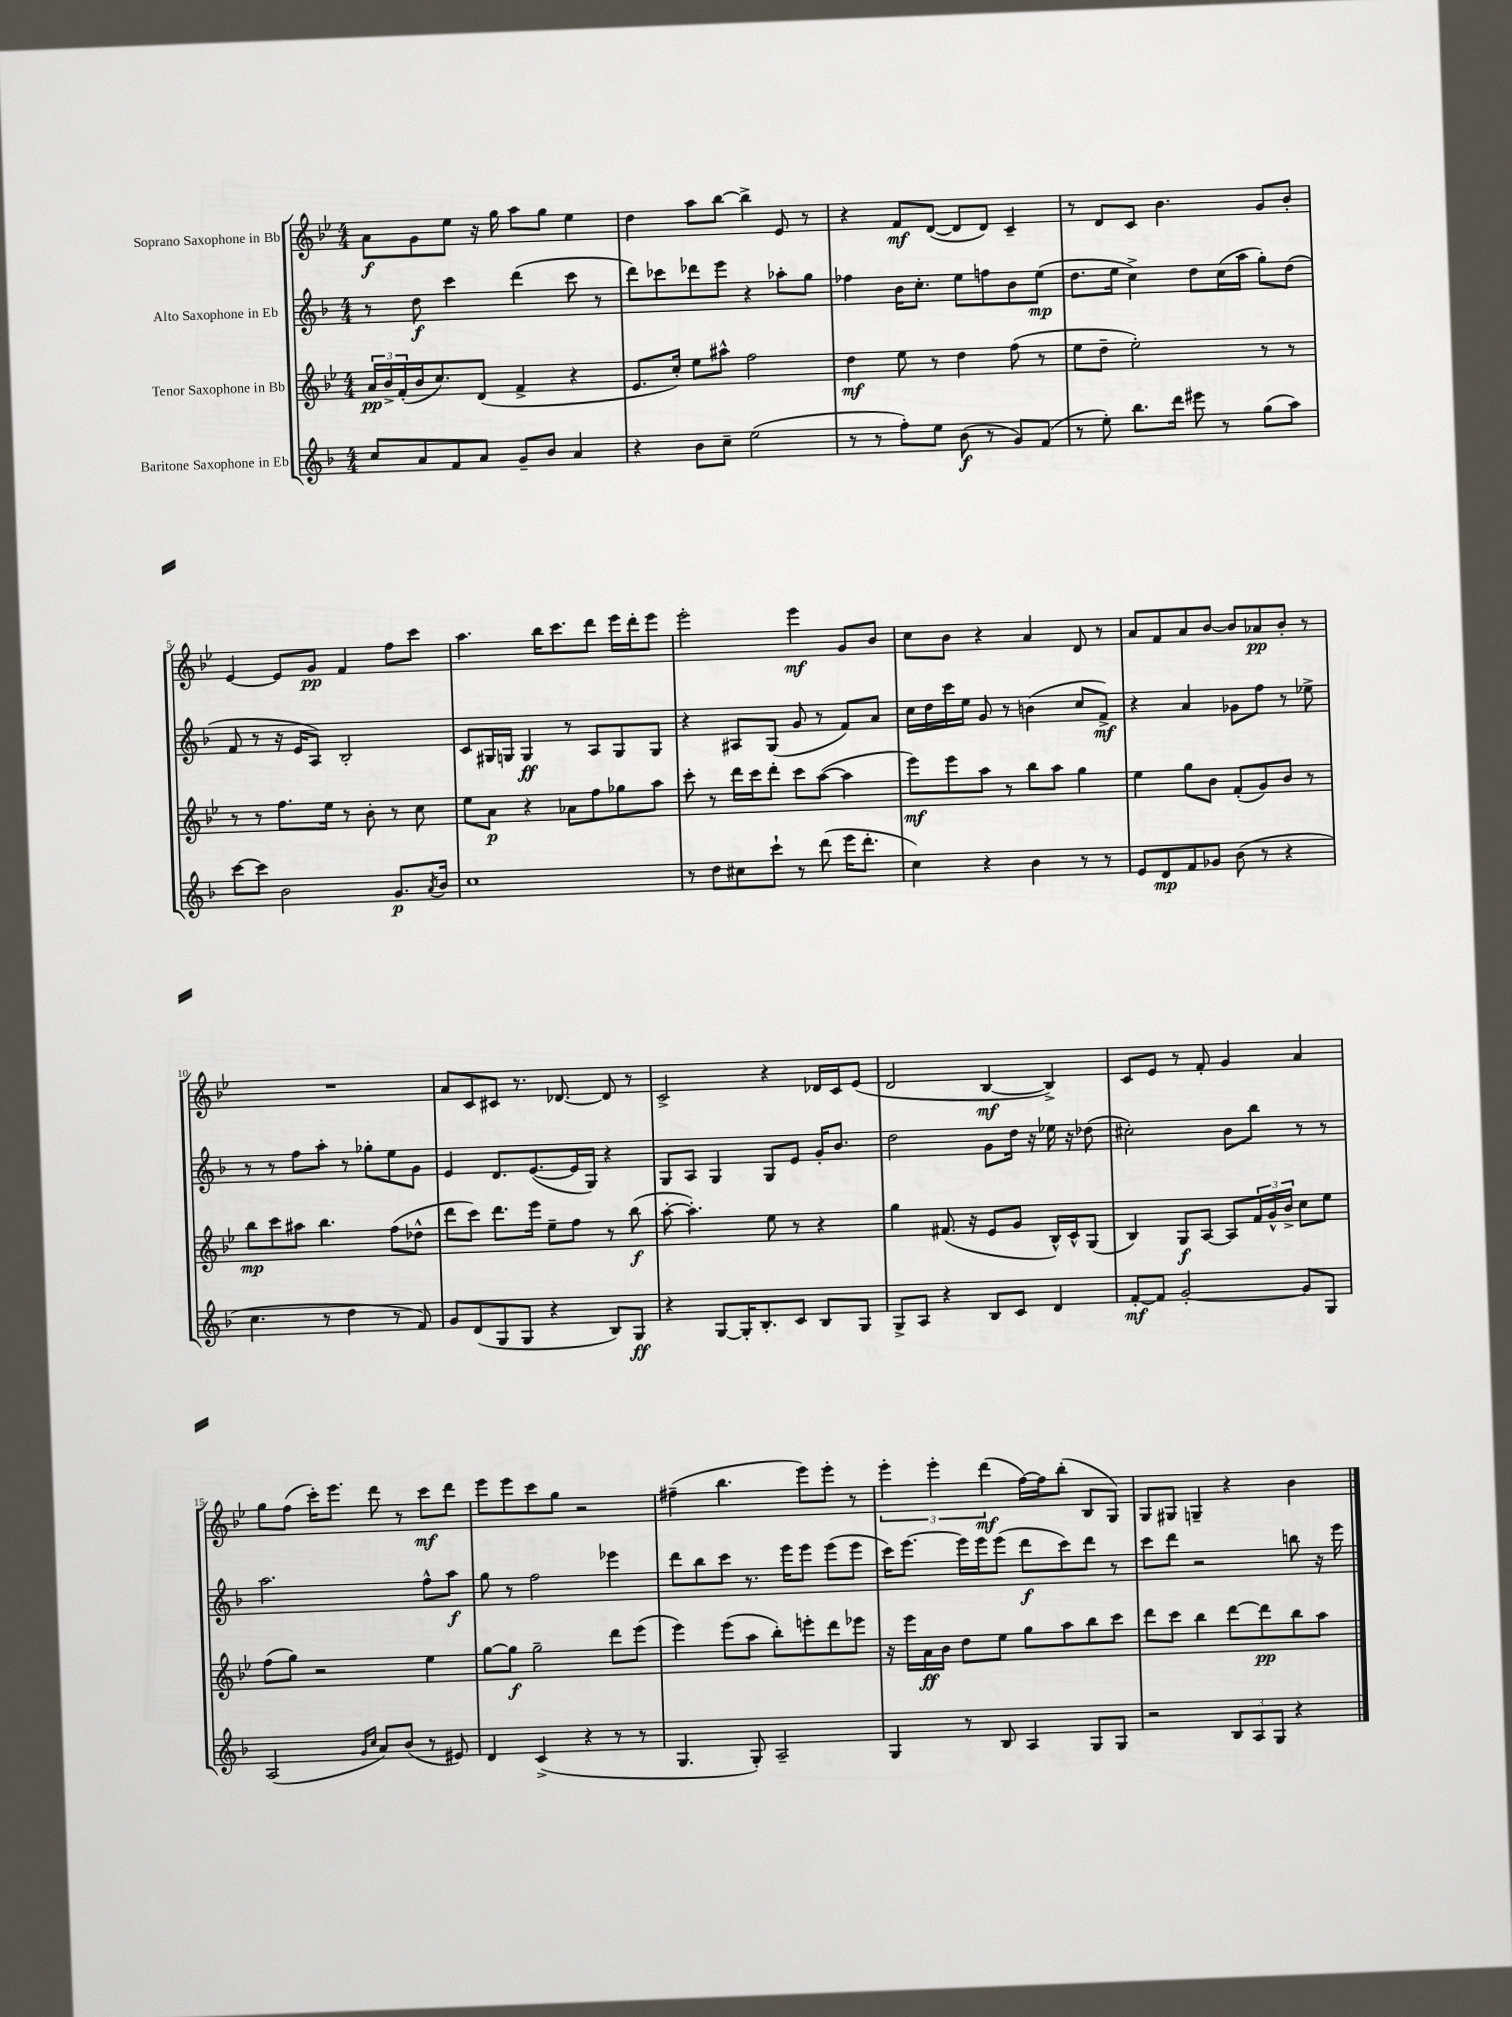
<<
\new StaffGroup <<
\new Staff = "s0" \with { instrumentName = "Soprano Saxophone in Bb" } {
    \clef treble \key bes \major \numericTimeSignature \time 4/4
    a'8\f g'8 ees''8 r16 g''16 a''8 g''8 ees''4 |
    d''4 a''8 bes''8~ bes''4-> ees'8 r8 |
    r4 f'8\mf d'8~( d'8 d'8) c'4-- |
    r8 d'8 c'8 bes'4. g'8 bes'8-. |
    ees'4~ ees'8 g'8\pp f'4 f''8 c'''8 |
    a''4. bes''16 c'''8. d'''8 ees'''16 d'''16-. ees'''8 |
    ees'''2-. ees'''4\mf g'8 bes'8 |
    c''8 bes'8 r4 a'4 d'8 r8 |
    a'8 f'8 a'8 bes'8~ bes'8 aes'8\pp bes'8-. r8 |
    R1 |
    a'8 c'8 cis'8 r8. des'8.~ des'8 r8 |
    c'2-> r4 des'16 c'16 ees'8( |
    d'2 bes4~\mf bes4->) |
    c'8 ees'8 r8 f'8-. g'4 a'4 |
    g''8 f''8( c'''16-.) ees'''8. d'''8 r8 c'''8\mf d'''8 |
    ees'''8 ees'''8 c'''8 g''8 r2 |
    fis''4--( bes''4. ees'''8) ees'''8-. r8 |
    \tuplet 3/2 { ees'''4-. ees'''4-. d'''4\mf( } f''16~) f''16 bes''8-.( bes8 g8) |
    g8 gis8 g4-- r4 bes'4 \bar "|." |
}
\new Staff = "s1" \with { instrumentName = "Alto Saxophone in Eb" } {
    \clef treble \key f \major \numericTimeSignature \time 4/4
    r8 d''8\f c'''4 d'''4( c'''8 r8 |
    d'''8) ces'''8 des'''8 e'''8 r4 aes''8-. g''8 |
    fes''4 bes'16 c''8.-. e''8 f''8 bes'8 e''8\mp( |
    d''8. e''16 c''4->) d''8 c''16( a''16 g''8-.) d''8( |
    f'8 r8 r16 e'16 a8) bes2-. |
    c'8 gis16 g16 g4\ff r8 a8 g8 g8 |
    r4 ais8 g8( g'8 r8 f'8) a'8 |
    c''16 d''16 c'''16 e''16 g'8 r8 b'4( c''8 f'8->\mf) |
    r4 a'4 ges'8 f''8 r8 ees''8-> |
    r8 r8 f''8 a''8-. r8 ges''8-. e''8 g'8 |
    e'4 d'8. e'8.~( e'16 g16) r4 |
    g8 a8 g4 g8 e'8 g'16-. bes'8. |
    d''2 g'8 d''16 r16 ees''16 r16 des''8( |
    cis''2-.) bes'8 bes''8 r8 r8 |
    a''2. f''8-^ a''8\f |
    g''8 r8 f''2 ees'''4 |
    d'''8 bes''8 c'''8 r8. e'''16 e'''8 e'''8( e'''8 |
    c'''16) e'''8.~ e'''16 e'''16 e'''8( d'''8\f c'''8) d'''8 r8 |
    c'''8 d'''8 r2 b''8 r16 e'''16 \bar "|." |
}
\new Staff = "s2" \with { instrumentName = "Tenor Saxophone in Bb" } {
    \clef treble \key bes \major \numericTimeSignature \time 4/4
    \tuplet 3/2 { a'16\pp bes'16-> f'16-.( } bes'16 c''8.) d'8( f'4-> r4 |
    ees'8. c''16-.) ees''8 ais''8-^ f''2 |
    d''4\mf ees''8 r8 d''4 f''8( r8 |
    ees''8 d''8-- ees''2-.) r8 r8 |
    r8 r8 f''8. ees''16 r8 bes'8-. r8 c''8 |
    ees''8 a'8\p r4 aes'8 f''8 ges''8 a''8 |
    c'''8-. r8 d'''16 c'''16 d'''8-. c'''8 a''8~( a''4 |
    ees'''8\mf) ees'''8 a''8 r8 bes''8 a''8 g''4 |
    ees''4 g''8 bes'8 f'8-.( g'8) bes'8 r8 |
    bes''8\mp c'''8 ais''8 bes''4. f''8( des''8-^ |
    d'''8 c'''8) d'''8. ees'''16 ees''8-- f''8 r8 bes''8\f( |
    a''8~-. a''4.-.) ees''8 r8 r4 |
    g''4 fis'8.( r16 ees'8 g'8 bes16-^) c'16-^ g8( |
    bes4) g8\f a8~ a8 \tuplet 3/2 { f'16 g'16-^ bes'16-> } c''8 ees''8 |
    f''8( g''8) r2 ees''4 |
    g''8~ g''8\f g''2-- d'''8 ees'''8( |
    ees'''4) ees'''8( a''8 bes''8-.) e'''8-. d'''8 ees'''8 |
    r16 ees'''16 a'16\ff bes'16 d''8 ees''8 g''8 a''8 bes''8 c'''8 |
    d'''8 c'''8 bes''4 d'''8~ d'''8\pp bes''8 a''8 \bar "|." |
}
\new Staff = "s3" \with { instrumentName = "Baritone Saxophone in Eb" } {
    \clef treble \key f \major \numericTimeSignature \time 4/4
    c''8 a'8 f'8 a'8 g'8-- bes'8 a'4 |
    r4 bes'8 c''8-- e''2( |
    r8 r8 f''8-.) e''8 bes'8\f( r8 g'8) f'8( |
    r8 e''8-.) bes''8. d'''16 eis'''8 r8 g''8( a''8) |
    c'''8~ c'''8 bes'2 g'8.\p \acciaccatura { a'8 } bes'16 |
    c''1 |
    r8 d''8 cis''8 c'''8-! r8 d'''8( e'''16 d'''8.-. |
    c''4) r4 bes'4 r8 r8 |
    e'8 d'8\mp f'8 ges'8 bes'8( r8 r4 |
    c''4. r8 d''4 r8 f'8) |
    g'8 d'8( g8 g8 r4 bes8) g8\ff |
    r4 g8~ g16-. bes8.-. c'8 bes8 g8 |
    g8-> a8 r4 bes8 c'8 d'4 |
    f'8~-.\mf f'8 g'2~-. g'8 g8 |
    a2( \grace { g'16 c''16 } a'8) bes'8( r8 eis'8) |
    d'4 c'4->( r4 r8 r8 |
    g4. g8-.) a2-- |
    g4 r8 bes8 a4 g8 g8 |
    r2 \tuplet 3/2 { bes8 a8 g8 } r4 \bar "|." |
}
>>
>>
